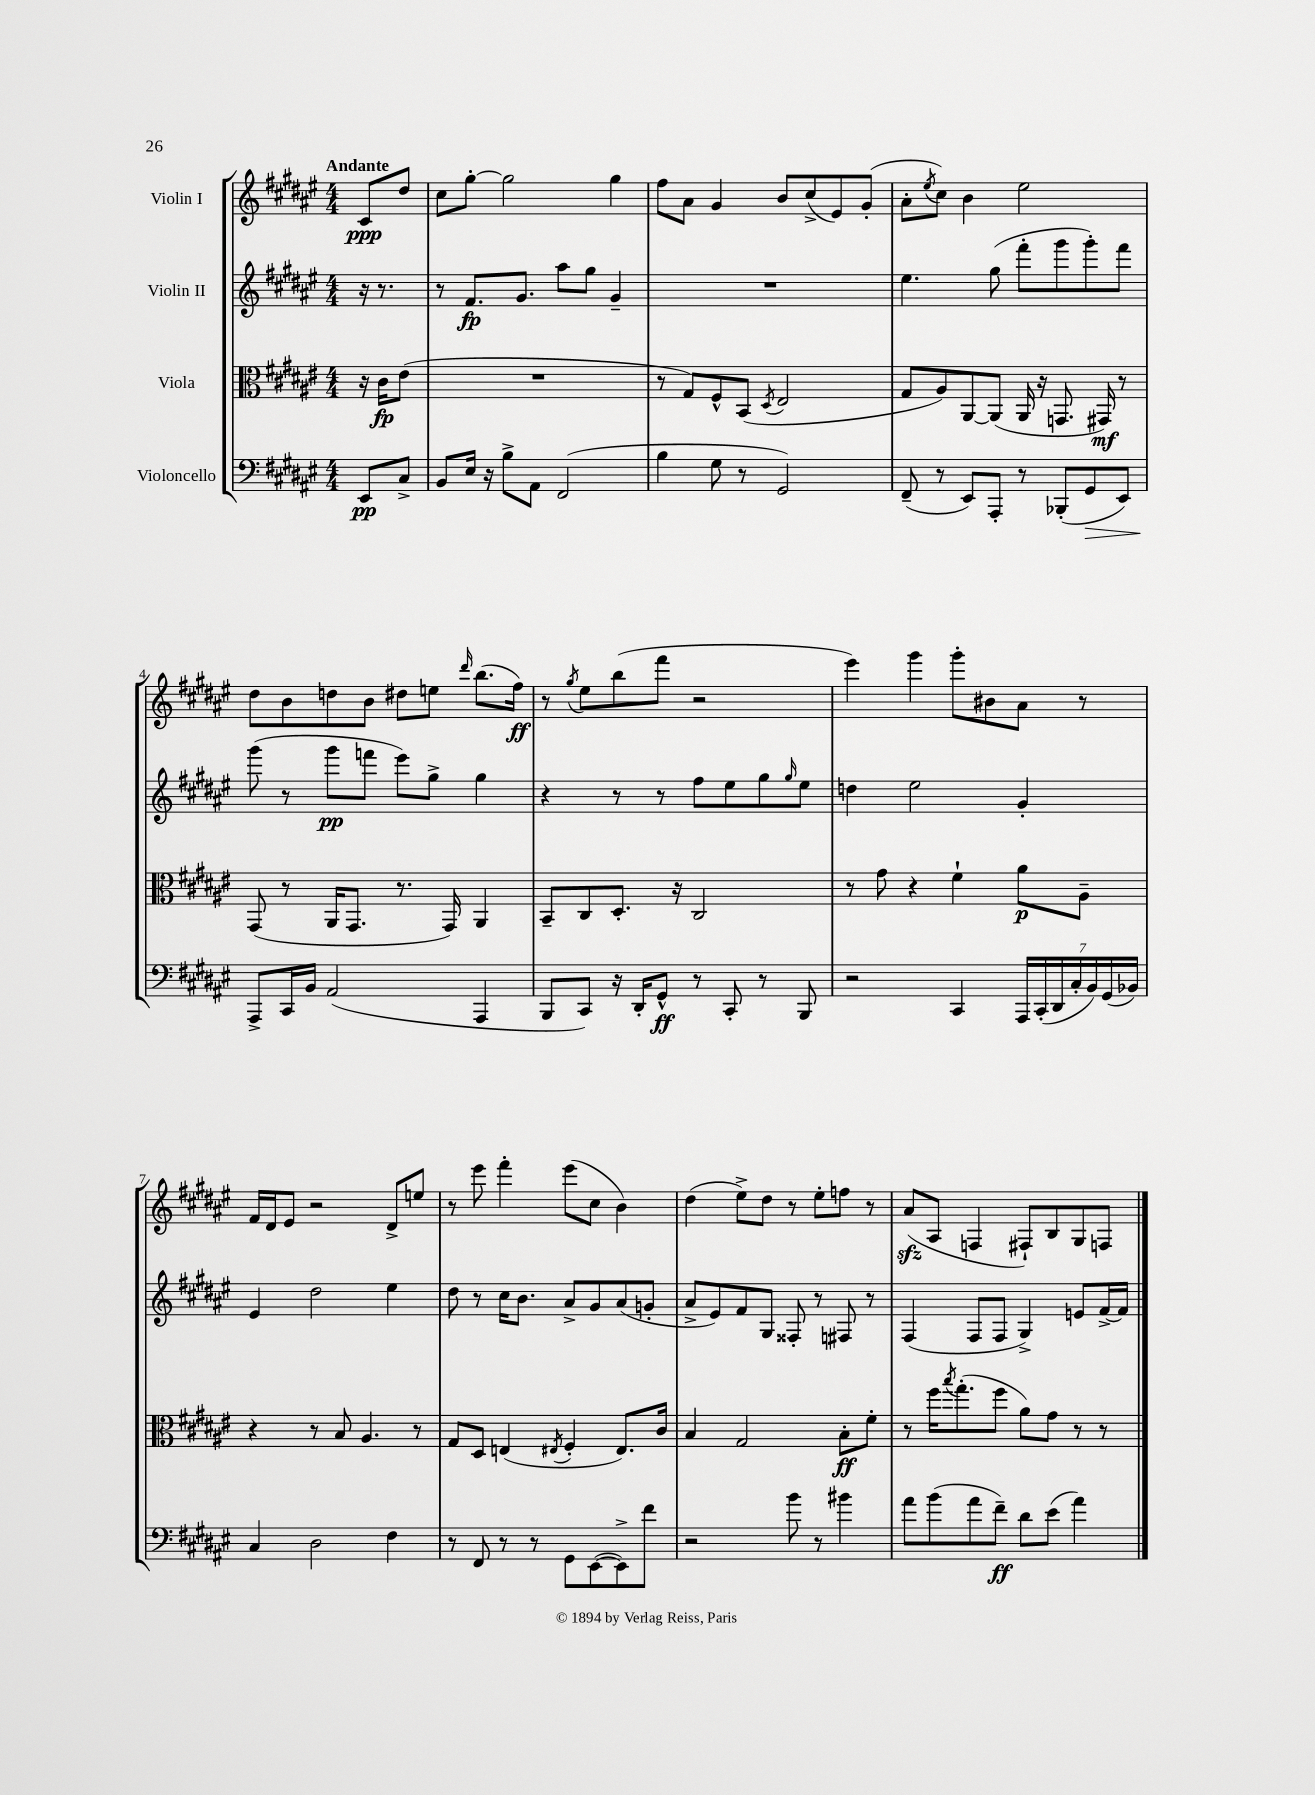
<<
\new StaffGroup <<
\new Staff = "s0" \with { instrumentName = "Violin I" } {
    \clef treble \key fis \major \numericTimeSignature \time 4/4 \partial 4 \tempo "Andante"
    cis'8\ppp dis''8 |
    cis''8 gis''8~-. gis''2 gis''4 |
    fis''8 ais'8 gis'4 b'8 cis''8->( eis'8) gis'8-.( |
    ais'8-. \acciaccatura { eis''8 } cis''8) b'4 eis''2 |
    dis''8 b'8 d''8 b'8 dis''8 e''8 \grace { dis'''16 } b''8.( fis''16\ff) |
    r8 \acciaccatura { gis''8 } eis''8 b''8( fis'''8 r2 |
    eis'''4) gis'''4 gis'''8-. bis'8 ais'8 r8 |
    fis'16 dis'16 eis'8 r2 dis'8-> e''8 |
    r8 eis'''8 fis'''4-. eis'''8( cis''8 b'4) |
    dis''4( eis''8->) dis''8 r8 eis''8-. f''8 r8 |
    ais'8\sfz( ais8 f4 fis8-!) b8 gis8 f8 \bar "|." |
}
\new Staff = "s1" \with { instrumentName = "Violin II" } {
    \clef treble \key fis \major \numericTimeSignature \time 4/4 \partial 4
    r16 r8. |
    r8 fis'8.\fp gis'8. ais''8 gis''8 gis'4-- |
    R1 |
    eis''4. gis''8( fis'''8-. gis'''8 gis'''8-.) fis'''8 |
    gis'''8( r8 gis'''8\pp f'''8 eis'''8) gis''8-> gis''4 |
    r4 r8 r8 fis''8 eis''8 gis''8 \grace { gis''16 } eis''8 |
    d''4 eis''2 gis'4-. |
    eis'4 dis''2 eis''4 |
    dis''8 r8 cis''16 b'8. ais'8-> gis'8 ais'8( g'8-. |
    ais'8-> eis'8) fis'8 gis8 fisis8-. r8 fis8 r8 |
    fis4( fis8 fis8 gis4->) e'8 fis'16~-> fis'16 \bar "|." |
}
\new Staff = "s2" \with { instrumentName = "Viola" } {
    \clef alto \key fis \major \numericTimeSignature \time 4/4 \partial 4
    r16 cis'16\fp eis'8( |
    R1 |
    r8 gis8) fis8-^ b,8( \acciaccatura { dis8 } eis2 |
    gis8 ais8) ais,8~ ais,8( ais,16 r16 g,8. gis,16\mf) r8 |
    gis,8( r8 ais,16 gis,8. r8. gis,16) ais,4 |
    b,8-- cis8 dis8.-. r16 cis2 |
    r8 gis'8 r4 fis'4-! ais'8\p ais8-- |
    r4 r8 b8 ais4. r8 |
    gis8 dis8 e4( \acciaccatura { eis8 } fis4-. eis8.) cis'16 |
    b4 gis2 b8-.\ff fis'8-. |
    r8 fis''16 \acciaccatura { b''8 } gis''8.-.( fis''8 ais'8) gis'8 r8 r8 \bar "|." |
}
\new Staff = "s3" \with { instrumentName = "Violoncello" } {
    \clef bass \key fis \major \numericTimeSignature \time 4/4 \partial 4
    eis,8\pp cis8-> |
    b,8 eis16 r16 b8-> ais,8 fis,2( |
    b4 gis8 r8 gis,2) |
    fis,8--( r8 eis,8) ais,,8-. r8 bes,,8-.( gis,8\> eis,8) |
    ais,,8->\! cis,16 b,16 ais,2( ais,,4 |
    b,,8 cis,8) r16 dis,16-. gis,8-^\ff r8 cis,8-. r8 b,,8 |
    r2 cis,4 \tuplet 7/4 { ais,,16 cis,16-.( dis,16 cis16-. b,16) gis,16( bes,16) } |
    cis4 dis2 fis4 |
    r8 fis,8 r8 r8 gis,8 eis,8~( eis,8->) fis'8 |
    r2 b'8 r8 bis'4 |
    ais'8 b'8( ais'8 fis'8--\ff) dis'8 eis'8( ais'4) \bar "|." |
}
>>
>>
